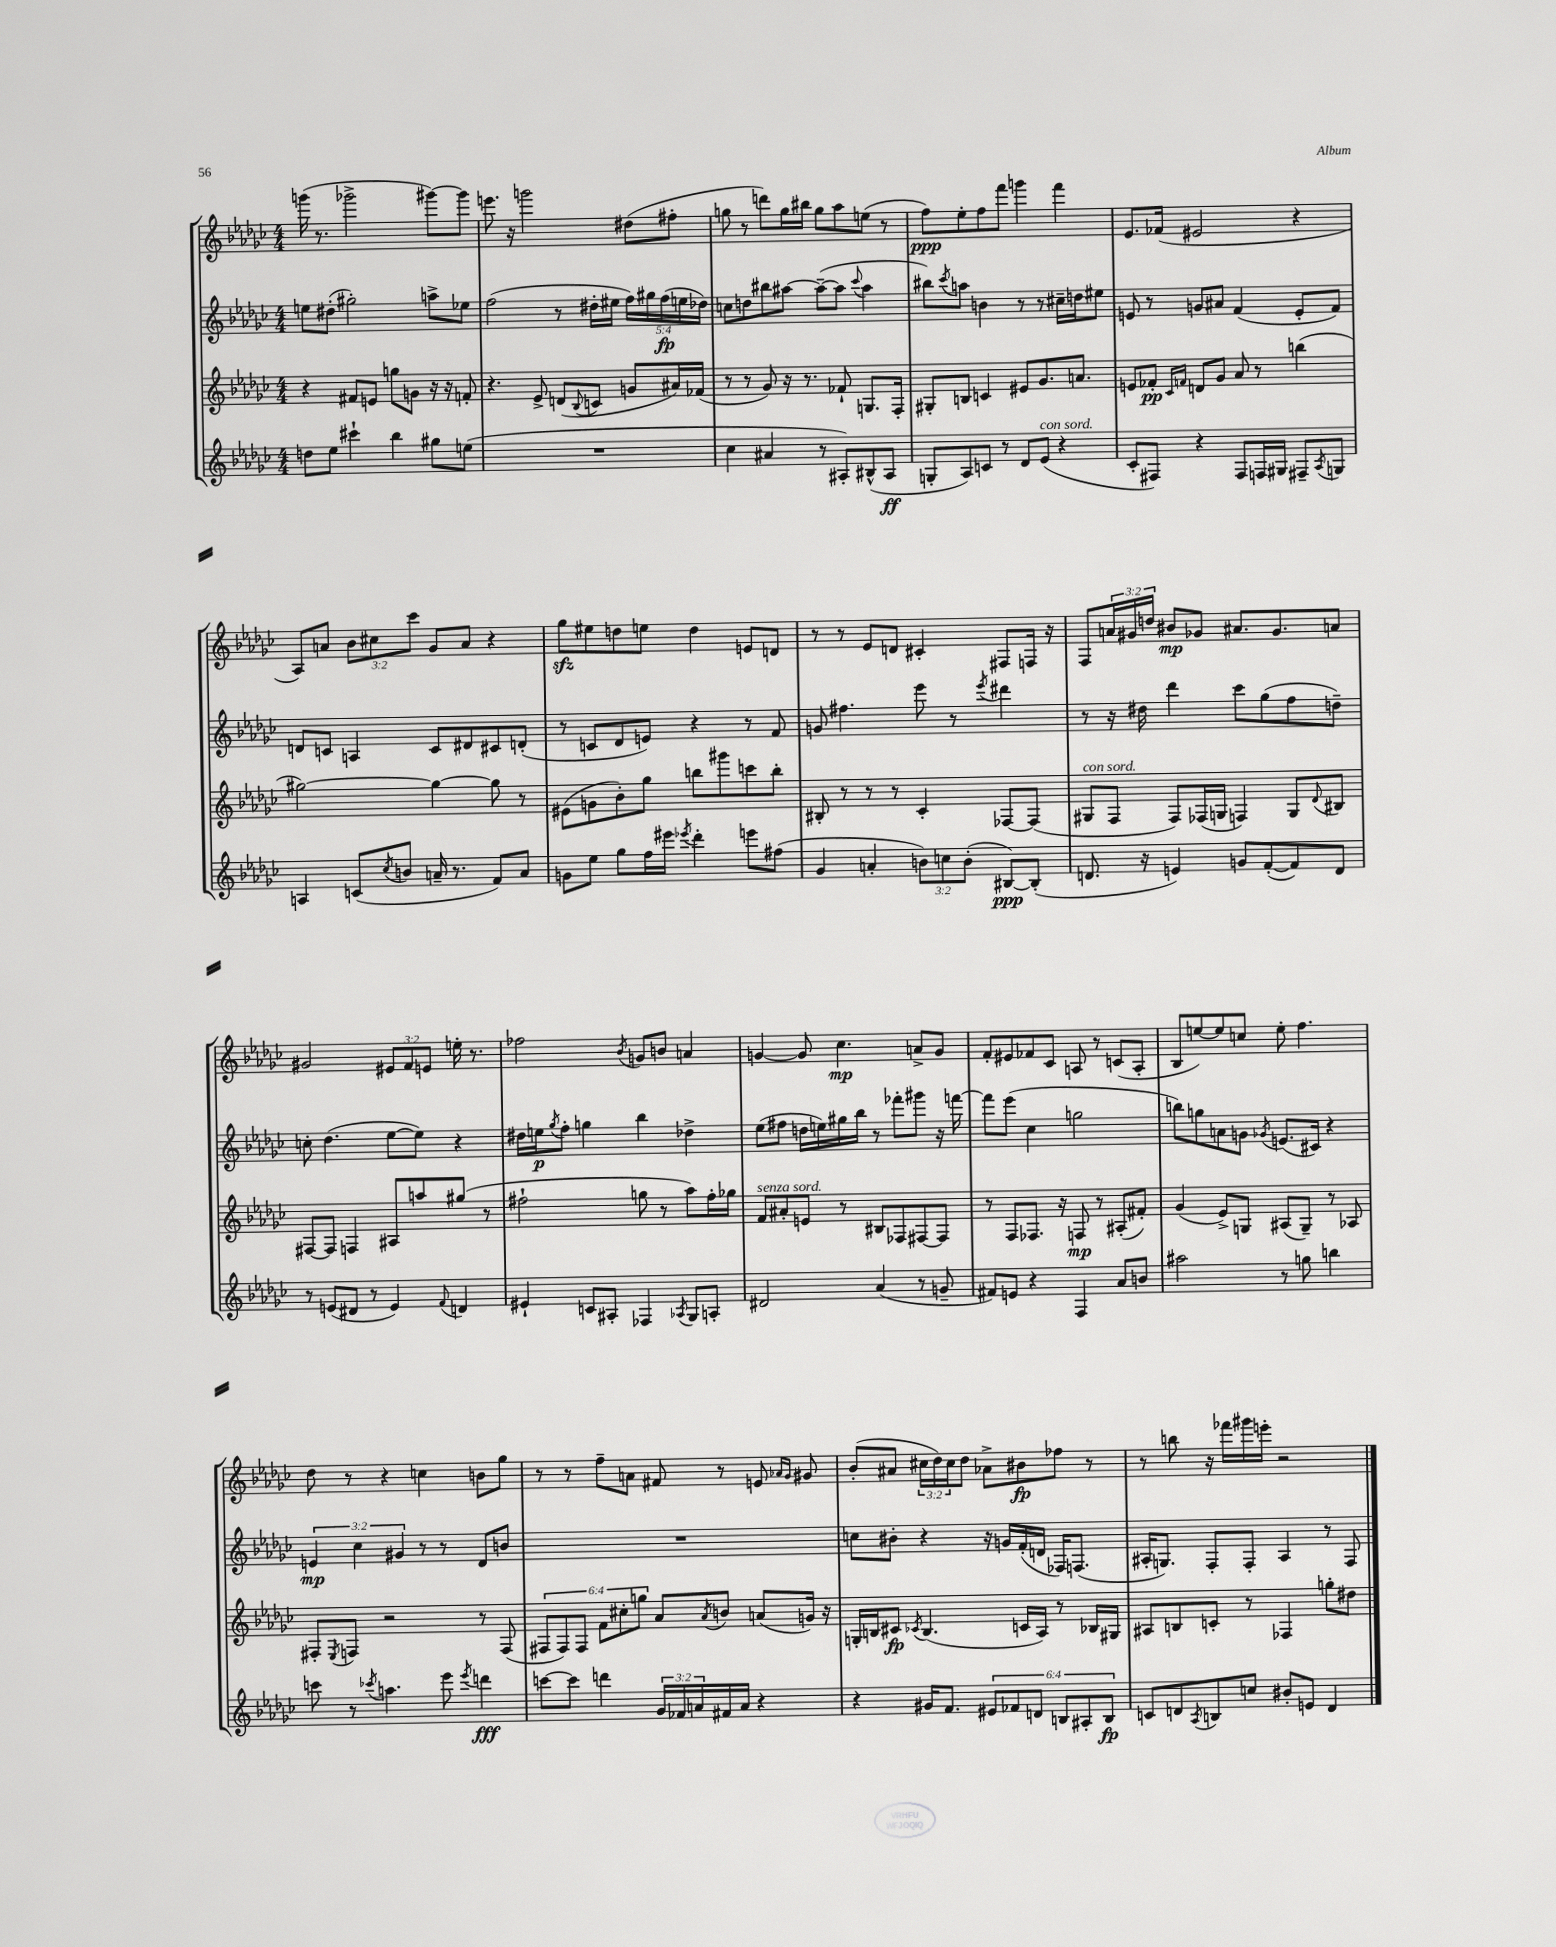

**kern	**dynam	**kern	**dynam	**kern	**dynam	**kern	**dynam
*part4	*part4	*part3	*part3	*part2	*part2	*part1	*part1
*staff4	*staff4	*staff3	*staff3	*staff2	*staff2	*staff1	*staff1
*clefG2	*	*clefG2	*	*clefG2	*	*clefG2	*
*k[b-e-a-d-g-c-]	*	*k[b-e-a-d-g-c-]	*	*k[b-e-a-d-g-c-]	*	*k[b-e-a-d-g-c-]	*
*M4/4	*	*M4/4	*	*M4/4	*	*M4/4	*
=28	=28	=28	=28	=28	=28	=28	=28
8ddn\L	.	4r	.	8een\L	.	(16gggn\	.
.	.	.	.	.	.	8.r	.
8ee-\J	.	.	.	(8dd#X'\J	.	.	.
4ccc#X`\	.	8f#X/L	.	2gg#X'\)	.	2ggg-X^\	.
.	.	8en/J	.	.	.	.	.
4bb-\	.	8ggn\L	.	.	.	.	.
.	.	8gn\J	.	.	.	.	.
8gg#X\L	.	16r	.	8aan^\L	.	[8ggg#X\L)	.
.	.	16r	.	.	.	.	.
(8een\J	.	8fn'/	.	8ee-X\J	.	8ggg#\J]	.
=29	=29	=29	=29	=29	=29	=29	=29
1r	.	4.r	.	(2ff\	.	8.eeen\	.
.	.	.	.	.	.	16r	.
.	.	.	.	.	.	2gggn\	.
.	.	8e-^/	.	.	.	.	.
.	.	(8dn/L	.	8r	.	.	.
.	.	8qqB-/	.	.	.	.	.
.	.	8cn/J	.	16dd#X'\LL	.	.	.
.	.	.	.	16ee#X\JJ	.	.	.
.	.	8gn/L	.	20ff\LL)	.	(8dd#X\L	.
.	.	.	.	20gg#X\	.	.	.
.	.	.	.	(20ff\	fp	.	.
.	.	16a#X/L)	.	.	.	8ff#X'\J	.
.	.	.	.	20een\	.	.	.
.	.	(16f-X/JJ	.	.	.	.	.
.	.	.	.	20dd-X\JJ)	.	.	.
=30	=30	=30	=30	=30	=30	=30	=30
4cc-\	.	8r	.	8ccn\L	.	8ggn\	.
.	.	8r	.	8ddn\	.	8r	.
4a#X/	.	8g-/)	.	8bb#X\	.	8dddn\L)	.
.	.	16r	.	[8aa#X\J	.	16gg\L	.
.	.	8.r	.	.	.	16bb#X\JJ	.
8r	.	.	.	(8aa#~\L_	.	8gg\L	.
8A#X'/L)	.	8f-X`/	.	8aa#\J]	.	8aa-\	.
.	.	.	.	8qqccc-/	.	.	.
(8B#X^^/	.	8.Gn/L	.	4aa#\	.	(8een\J	.
8A#/J	ff	.	.	.	.	8r	.
.	.	16F'/Jk	.	.	.	.	.
=31	=31	=31	=31	=31	=31	=31	=31
8Gn'/L	.	8G#X'/L	.	8bb#X\L)	.	8ff\L)	ppp
.	.	.	.	8qccc-/	.	.	.
8A-/)	.	8Bn/J	.	8aan\J	.	8ee-'\	.
8cn/J	.	4cn/	.	4bn\	.	8ff\	.
8r	.	.	.	.	.	8fff\J	.
8d-/L	.	8e#X/L	.	8r	.	4gggn\	.
!LO:TX:a:i:t=con sord.	!	!	!	!	!	!	!
(8e-/J	.	8.g-/	.	8r	.	.	.
4r	.	.	.	16cc#X~\LL	.	4fff\	.
.	.	8.an/J	.	16ddn\J	.	.	.
.	.	.	.	8ee#X\J	.	.	.
=32	=32	=32	=32	=32	=32	=32	=32
8c-'/L	.	8en/L	.	8en/	.	8.e-/L	.
8F#X/J)	.	8f-X'/J	pp	8r	.	.	.
.	.	.	.	.	.	(16f-X/Jk	.
.	.	16qqc-/LL	.	.	.	.	.
.	.	16qqfn/JJ	.	.	.	.	.
4r	.	8dn/L	.	8gn/L	.	2e#X/	.
.	.	8g-/J	.	8a#X/J	.	.	.
8F#/L	.	8a-/	.	(4f/	.	.	.
16Fn/L	.	8r	.	.	.	.	.
16G#X/JJ	.	.	.	.	.	.	.
8F#X~/L	.	(4bbn\	.	8e'/L	.	4r	.
8qA-/	.	.	.	.	.	.	.
8Gn/J	.	.	.	8f/J)	.	.	.
!!LO:LB:g=z
=33	=33	=33	=33	=33	=33	=33	=33
4An/	.	[2gg#X\)	.	8dn/L	.	8A-/L)	.
.	.	.	.	8cn/J	.	8an/J	.
(8cn/L	.	.	.	4An/	.	12b-\L	.
.	.	.	.	.	.	12cc#X\	.
8qcc-/	.	.	.	.	.	.	.
8bn/J	.	.	.	.	.	.	.
.	.	.	.	.	.	12ccc-\J	.
16an~/	.	4gg#\_	.	8c/L	.	8g-/L	.
8.r	.	.	.	.	.	.	.
.	.	.	.	8d#X/	.	8a/J	.
8f/L)	.	8gg#\]	.	8c#X/	.	4r	.
8a/J	.	8r	.	(8dn'/J	.	.	.
=34	=34	=34	=34	=34	=34	=34	=34
8gn\L	.	(8e#X\L	.	8r	.	8gg-zz\L	.
8ee-\J	.	8gn\	.	8cn/L	.	8ee#X\	.
8gg-\L	.	8b-'\)	.	8d-/	.	8ddn\	.
16ff\L	.	8gg-\J	.	8en/J)	.	8een\J	.
16eee#X\JJ	.	.	.	.	.	.	.
8qeee-X/	.	.	.	.	.	.	.
4ddd-'\	.	8bbn\L	.	4r	.	4dd\	.
.	.	8ggg#X\	.	.	.	.	.
8eeen\L	.	8cccn\	.	8r	.	8en/L	.
(8ff#X\J	.	8bb'\J	.	8f/	.	8dn/J	.
=35	=35	=35	=35	=35	=35	=35	=35
4g-/	.	8B#X'/	.	8gn/	.	8r	.
.	.	8r	.	4.ff#X\	.	8r	.
4an'/	.	8r	.	.	.	8e-/L	.
.	.	8r	.	.	.	8dn/J	.
12bn\L)	.	4c-'/	.	8eee-\	.	4c#X'/	.
12ccn\	.	.	.	.	.	.	.
.	.	.	.	8r	.	.	.
(12b'\J	.	.	.	.	.	.	.
.	.	.	.	8qeee-/	.	.	.
[8B#X/L)	ppp	[8F-X/L	.	4ddd#X\	.	8F#X/L	.
(8B#'/J]	.	(8F-/J]	.	.	.	16Fn/Jk	.
.	.	.	.	.	.	16r	.
=36	=36	=36	=36	=36	=36	=36	=36
!	!	!LO:TX:a:i:t=con sord.	!	!	!	!	!
8.dn/	.	8G#X/L	.	8r	.	8F/L	.
.	.	8F/J	.	16r	.	24an/L	.
.	.	.	.	.	.	24g#X/	.
16r	.	.	.	16dd#X\	.	.	.
.	.	.	.	.	.	24ddn/JJ	.
4en/)	.	8F/L)	.	4ddd-\	.	8b#X/L	mp
.	.	(16F-X/L	.	.	.	8g-X/J	.
.	.	16Gn/JJ	.	.	.	.	.
8gn/L	.	4Fn/)	.	8ccc-\L	.	8.a#X/L	.
([8f'/	.	.	.	(8gg-\	.	.	.
.	.	.	.	.	.	8.g-/	.
8f/])	.	8G/L	.	8ff\	.	.	.
.	.	8qqd-/	.	.	.	.	.
8d/J	.	8B#X/J	.	8ddn~\J)	.	8an/J	.
!!LO:LB:g=z
=37	=37	=37	=37	=37	=37	=37	=37
8r	.	[8F#X/L	.	8ccn'\	.	2g#X/	.
(8en/L	.	8F#/J]	.	(4.dd-\	.	.	.
8d#X/J	.	4Fn/	.	.	.	.	.
8r	.	.	.	.	.	.	.
4e/)	.	8A#X/L	.	[8ee-\L	.	12e#X/L	.
.	.	.	.	.	.	12f/	.
.	.	8aan/	.	8ee-\J])	.	.	.
.	.	.	.	.	.	12en/J	.
8qqf/	.	.	.	.	.	.	.
4dn/	.	(8gg#X/J	.	4r	.	16een'\	.
.	.	.	.	.	.	8.r	.
.	.	8r	.	.	.	.	.
=38	=38	=38	=38	=38	=38	=38	=38
4e#X`/	.	2ff#X`\	.	16dd#X\LL	.	2ff-X\	.
.	.	.	.	16een\J	p	.	.
.	.	.	.	8qgg-/	.	.	.
.	.	.	.	8ff'\J	.	.	.
8cn/L	.	.	.	4ggn\	.	.	.
8A#X'/J	.	.	.	.	.	.	.
.	.	.	.	.	.	8qb-/	.
4F-X/	.	8ggn\	.	4bb-\	.	8gn/L	.
.	.	8r	.	.	.	8bn/J	.
8qA-X/	.	.	.	.	.	.	.
8G-/L	.	8aa-\L)	.	4dd-X^\	.	4an/	.
8An'/J	.	16ff#'\L	.	.	.	.	.
.	.	16gg-X\JJ	.	.	.	.	.
=39	=39	=39	=39	=39	=39	=39	=39
!	!	!LO:TX:a:i:t=senza sord.	!	!	!	!	!
2d#X/	.	8f/L	.	(8ee-\L	.	[4gn/	.
.	.	8a#X'/	.	8ff#X\J	.	.	.
.	.	8en/J	.	16ddn\LL	.	8g/]	.
.	.	.	.	16een\)	.	.	.
.	.	8r	.	16gg#X\	.	4.cc-\	mp
.	.	.	.	16bb-\JJ	.	.	.
(4a-/	.	8B#X/L	.	8r	.	.	.
.	.	8F-X/	.	8fff-X'\L	.	.	.
8r	.	[8F#X/	.	8ggg#X\J	.	8an^/L	.
8gn~/	.	8F#/J]	.	16r	.	8g/J	.
.	.	.	.	[16fffn\	.	.	.
=40	=40	=40	=40	=40	=40	=40	=40
8f#X/L)	.	8r	.	8fff\L]	.	8f'/L	.
8en/J	.	8F/L	.	(8eee-\J	.	8e#X/	.
4r	.	8.F-X/J	.	4cc-\	.	8f-X/	.
.	.	.	.	.	.	8c-/J	.
.	.	16r	.	.	.	.	.
4F/	.	8Fn/	mp	2ggn\	.	8An/	.
.	.	8r	.	.	.	8r	.
8a-/L	.	(8A#X'/L	.	.	.	(8cn/L	.
8bn/J	.	8f#X'/J)	.	.	.	8A'/J	.
=41	=41	=41	=41	=41	=41	=41	=41
2aa#X\	.	(4g-/	.	8bbn\L)	.	8B-/L	.
.	.	.	.	8ggn\	.	[8een/)	.
.	.	8e-^/L)	.	8an\	.	8ee/]	.
.	.	8Gn/J	.	8gn\J	.	8ccn/J	.
.	.	.	.	8qg-X/	.	.	.
8r	.	(8A#X/L	.	(8.en/L	.	8ee'\	.
8ggn\	.	8G~/J)	.	.	.	4.ff\	.
.	.	.	.	16c#X/Jk)	.	.	.
4bbn\	.	8r	.	4r	.	.	.
.	.	8A-X/	.	.	.	.	.
!!LO:LB:g=z
=42	=42	=42	=42	=42	=42	=42	=42
8cccn\	.	8F#X'/L	.	6en/	mp	8dd-\	.
.	.	8qE-/	.	.	.	.	.
8r	.	8Fn/J	.	.	.	8r	.
.	.	.	.	6cc-\	.	.	.
8qccc-X/	.	.	.	.	.	.	.
4.aan\	.	2r	.	.	.	4r	.
.	.	.	.	6g#X/	.	.	.
.	.	.	.	8r	.	4ccn\	.
8eee-\	.	.	.	8r	.	.	.
8qeee-/	.	.	.	.	.	.	.
4dddn\	fff	8r	.	8d-/L	.	8bn\L	.
.	.	(8F/	.	8bn/J	.	8gg-\J	.
=43	=43	=43	=43	=43	=43	=43	=43
[8cccn\L	.	12F#X/L	.	1r	.	8r	.
.	.	12F#/)	.	.	.	.	.
8ccc\J]	.	.	.	.	.	8r	.
.	.	12F#/J	.	.	.	.	.
4dddn\	.	12f\L	.	.	.	8ff~\L	.
.	.	12cc#X'\	.	.	.	.	.
.	.	.	.	.	.	8an\J	.
.	.	12ggn\J	.	.	.	.	.
24g-/LL	.	8a-/L	.	.	.	8f#X/	.
24f-X/	.	.	.	.	.	.	.
24an/	.	.	.	.	.	.	.
.	.	8qa-/	.	.	.	.	.
16f#X/	.	8bn/J	.	.	.	8r	.
16a/JJ	.	.	.	.	.	.	.
4r	.	(8an/L	.	.	.	8en/	.
.	.	.	.	.	.	16qqa-X/LL	.
.	.	.	.	.	.	16qqg-/JJ	.
.	.	16gn/Jk)	.	.	.	8g#X/	.
.	.	16r	.	.	.	.	.
=44	=44	=44	=44	=44	=44	=44	=44
4r	.	16Gn'/LL	.	8ccn\L	.	(8b-'/L	.
.	.	16Bn/J	.	.	.	.	.
.	.	8c#X/J	fp	8b#X'\J	.	8a#X/J	.
.	.	8qc-X/	.	.	.	.	.
16g#X/KL	.	(4.B/	.	4r	.	24cc#X\LL	.
.	.	.	.	.	.	24dd-\)	.
8.f/J	.	.	.	.	.	.	.
.	.	.	.	.	.	24cc#\J	.
.	.	.	.	.	.	8dd-\J	.
12e#X/L	.	.	.	16r	.	8a-X^\L	.
.	.	.	.	16gn/LL	.	.	.
12f-X/	.	.	.	.	.	.	.
.	.	16cn/LL	.	(16f'/	.	8b#X\	fp
12dn/J	.	.	.	.	.	.	.
.	.	16A-/JJ)	.	16dn/JJ	.	.	.
12Bn/L	.	8r	.	16F-X/KL)	.	8ff-X\J	.
.	.	.	.	(8.Fn/J	.	.	.
12A#X'/	.	.	.	.	.	.	.
.	.	16B-X/LL	.	.	.	8r	.
12B/J	fp	.	.	.	.	.	.
.	.	16G#X/JJ	.	.	.	.	.
=45	=45	=45	=45	=45	=45	=45	=45
8cn/L	.	8A#X/L	.	16A#X'/KL	.	8r	.
.	.	.	.	8.Gn/J)	.	.	.
8dn/	.	8Bn/	.	.	.	8bbn\	.
8qA-/	.	.	.	.	.	.	.
8Bn/	.	8cn'/J	.	8F'/L	.	16r	.
.	.	.	.	.	.	16fff-X\LL	.
8ccn/J	.	8r	.	8F'/J	.	16ggg#X\	.
.	.	.	.	.	.	16eeen'\JJ	.
8b#X'/L	.	4F-X/	.	4A#/	.	2r	.
8en/J	.	.	.	.	.	.	.
4d/	.	8ggn'\L	.	8r	.	.	.
.	.	8dd#X\J	.	8F/	.	.	.
==	==	==	==	==	==	==	==
*-	*-	*-	*-	*-	*-	*-	*-
